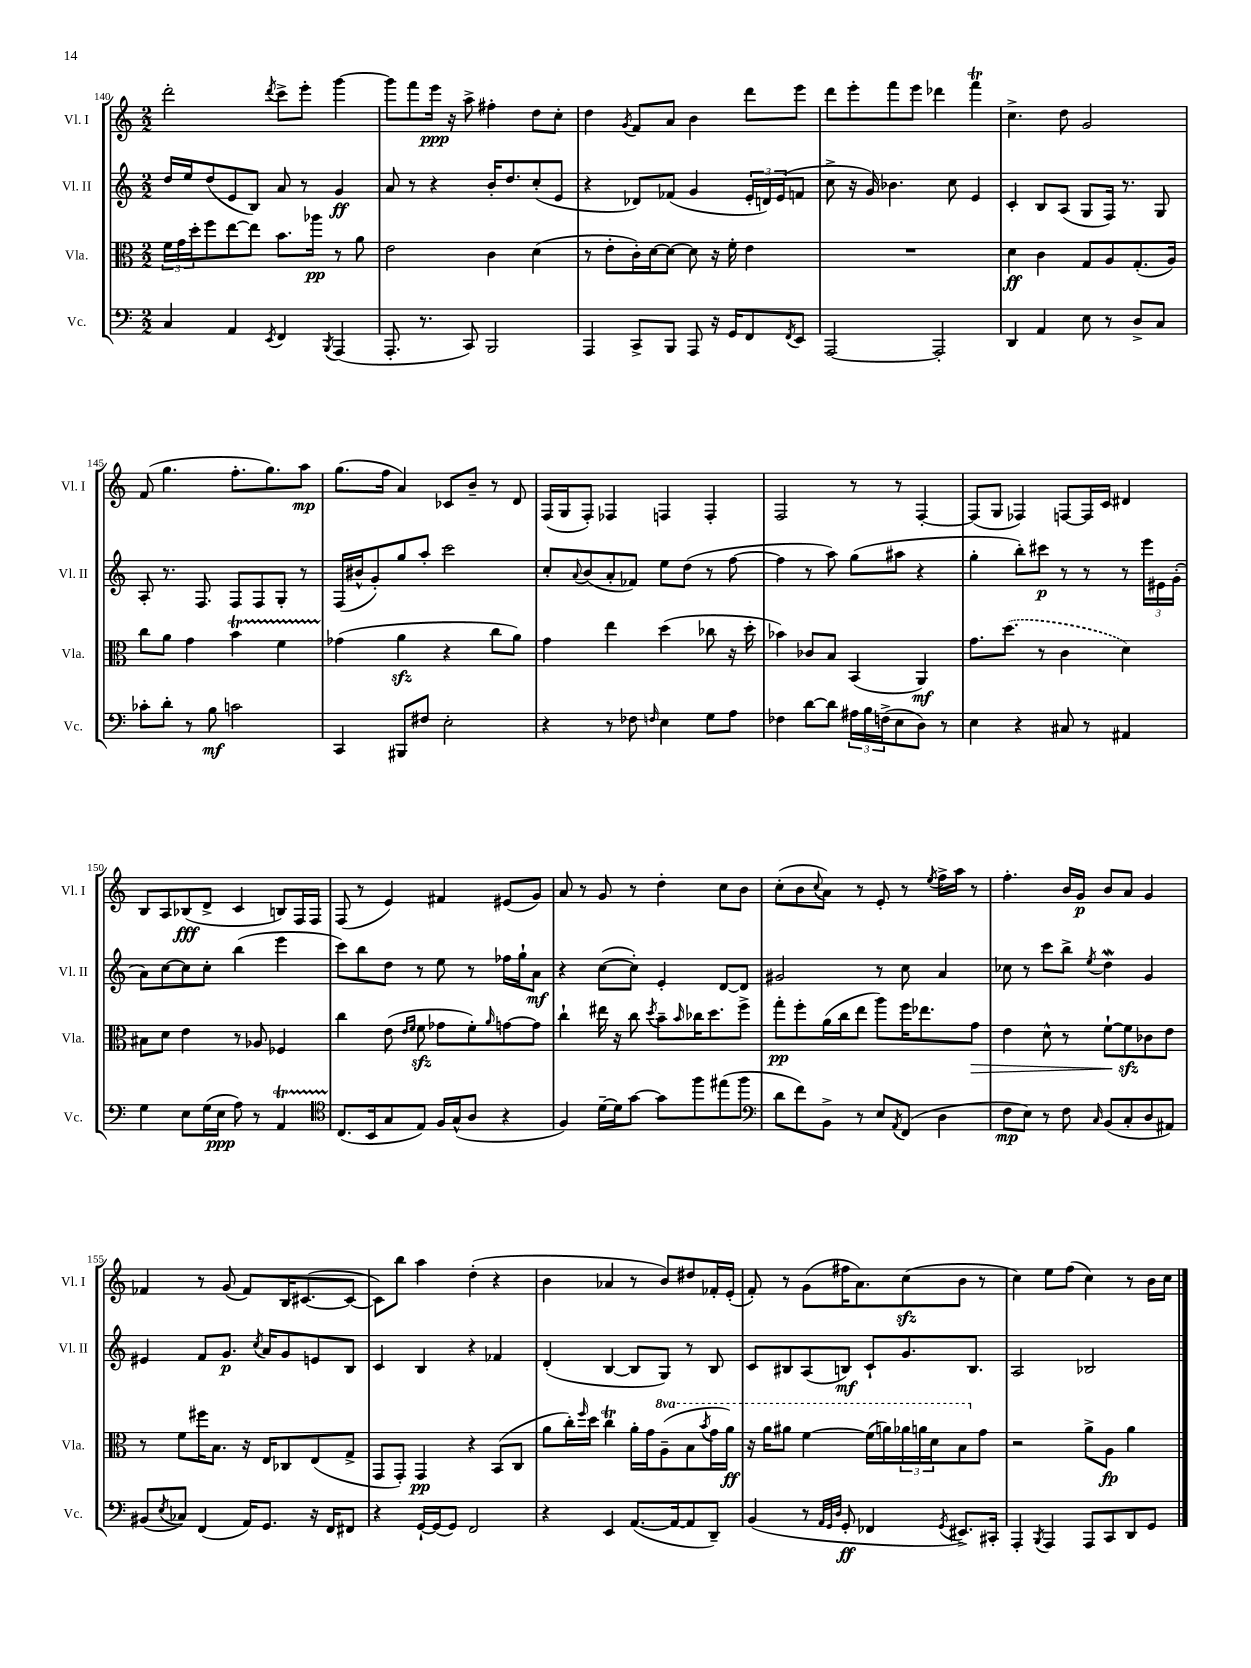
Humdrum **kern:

**kern	**dynam	**kern	**dynam	**kern	**dynam	**kern	**dynam
*part4	*part4	*part3	*part3	*part2	*part2	*part1	*part1
*staff4	*staff4	*staff3	*staff3	*staff2	*staff2	*staff1	*staff1
*I"Vc.	*	*I"Vla.	*	*I"Vl. II	*	*I"Vl. I	*
*I'Vc.	*	*I'Vla.	*	*I'Vl. II	*	*I'Vl. I	*
*clefF4	*	*clefC3	*	*clefG2	*	*clefG2	*
*k[]	*	*k[]	*	*k[]	*	*k[]	*
*M2/2	*	*M2/2	*	*M2/2	*	*M2/2	*
=140	=140	=140	=140	=140	=140	=140	=140
4C/	.	24f\LL	.	16dd/LL	.	2ddd'\	.
.	.	24g\	.	.	.	.	.
.	.	.	.	16ee/J	.	.	.
.	.	24dd'\J	.	.	.	.	.
.	.	8ff\	.	(8dd/	.	.	.
4AA/	.	[8ee\	.	8e/	.	.	.
.	.	8ee\J]	.	8B/J)	.	.	.
8qEE/	.	.	.	.	.	8qddd/	.
4FF/	.	8.b\L	.	8a/	.	8ccc^\L	.
.	.	.	.	8r	.	8eee'\J	.
.	.	16aa-X\Jk	pp	.	.	.	.
8qBBB/	.	.	.	.	.	.	.
(4AAA/	.	8r	.	4g/	ff	[4ggg\	.
.	.	8a\	.	.	.	.	.
=141	=141	=141	=141	=141	=141	=141	=141
8.AAA'/	.	2e\	.	8a/	.	8ggg\L]	.
.	.	.	.	8r	.	8fff\	.
8.r	.	.	.	.	.	.	.
.	.	.	.	4r	.	16eee\Jk	ppp
.	.	.	.	.	.	16r	.
8CC/)	.	.	.	.	.	8aa^\	.
2BBB/	.	4c\	.	16b'/KL	.	4ff#X'\	.
.	.	.	.	8.dd/	.	.	.
.	.	(4d\	.	(8cc'/	.	8dd\L	.
.	.	.	.	8e/J	.	8cc'\J	.
=142	=142	=142	=142	=142	=142	=142	=142
4AAA/	.	8r	.	4r	.	4dd\	.
.	.	8e'\L	.	.	.	.	.
.	.	.	.	.	.	8qg/	.
8CC^/L	.	16c'\L)	.	8d-X/L)	.	8f/L	.
.	.	[16d\J	.	.	.	.	.
8BBB/J	.	8d\J_	.	(8f-X/J	.	8a/J	.
8AAA/	.	8d\]	.	4g/	.	4b\	.
16r	.	16r	.	.	.	.	.
16GG/KL	.	16f'\	.	.	.	.	.
8FF/	.	4e\	.	24e'/LL	.	8ddd\L	.
.	.	.	.	24dn/)	.	.	.
.	.	.	.	(24e/J	.	.	.
8qFF/	.	.	.	.	.	.	.
8EE/J	.	.	.	8fn/J	.	8eee\J	.
=143	=143	=143	=143	=143	=143	=143	=143
[2AAA/	.	1r	.	8cc^\	.	8ddd\L	.
.	.	.	.	16r	.	8eee'\	.
.	.	.	.	16g/)	.	.	.
.	.	.	.	4.b-X\	.	8fff\	.
.	.	.	.	.	.	8eee\J	.
2AAA'/]	.	.	.	.	.	4ddd-X\	.
.	.	.	.	8cc\	.	.	.
.	.	.	.	4e/	.	4fffT\	.
=144	=144	=144	=144	=144	=144	=144	=144
4DD/	.	4d\	ff	4c'/	.	4.cc^\	.
4AA/	.	4c\	.	8B/L	.	.	.
.	.	.	.	(8A/J	.	8dd\	.
8E\	.	8G/L	.	8G/L	.	2g/	.
8r	.	8A/	.	16F/Jk)	.	.	.
.	.	.	.	8.r	.	.	.
8D^/L	.	(8.G'/	.	.	.	.	.
8C/J	.	.	.	8G/	.	.	.
.	.	16A/Jk)	.	.	.	.	.
!!LO:LB:g=z
=145	=145	=145	=145	=145	=145	=145	=145
8c-X'\L	.	8cc\L	.	8A'/	.	(8f/	.
8d'\J	.	8a\J	.	8.r	.	4.gg\	.
8r	.	4g\	.	.	.	.	.
.	.	.	.	8.F/	.	.	.
8B\	mf	.	.	.	.	.	.
2cn\	.	4bt\	.	8F/L	.	8.ff'\L	.
.	.	.	.	8F/	.	.	.
.	.	.	.	.	.	8.gg\)	.
.	.	4fTTT\	.	8G'/J	.	.	.
.	.	.	.	8r	.	8aa\J	mp
=146	=146	=146	=146	=146	=146	=146	=146
4CC/	.	(4g-X\	.	(16F/LL	.	(8.gg\L	.
.	.	.	.	16b#X^^/J	.	.	.
.	.	.	.	8g'/)	.	.	.
.	.	.	.	.	.	16ff\Jk	.
8BBB#X/L	.	4azz\	.	8gg/	.	4a/)	.
8F#X/J	.	.	.	8aa'/J	.	.	.
2E'\	.	4r	.	2ccc\	.	8c-X/L	.
.	.	.	.	.	.	8b~/J	.
.	.	8cc\L	.	.	.	8r	.
.	.	8a\J)	.	.	.	8d/	.
=147	=147	=147	=147	=147	=147	=147	=147
4r	.	4g\	.	8cc'/L	.	(16F/LL	.
.	.	.	.	.	.	16G/J	.
.	.	.	.	8qqa/	.	.	.
.	.	.	.	(8b/	.	8F'/J)	.
8r	.	4ee\	.	8a'/	.	4F-X/	.
8F-X\	.	.	.	8f-X/J)	.	.	.
16qqFn/	.	.	.	.	.	.	.
4E\	.	(4dd\	.	8ee\L	.	4Fn/	.
.	.	.	.	(8dd\J	.	.	.
8G\L	.	8cc-X\	.	8r	.	4F'/	.
8A\J	.	16r	.	[8ff\	.	.	.
.	.	16dd'\	.	.	.	.	.
=148	=148	=148	=148	=148	=148	=148	=148
4F-X\	.	4b-X\)	.	4ff\]	.	2F/	.
[8d\L	.	8c-X/L	.	8r	.	.	.
8d\J]	.	8B/J	.	8aa\)	.	.	.
24A#X\LL	.	(4BB/	.	(8gg\L	.	8r	.
24B\	.	.	.	.	.	.	.
(24Fn^\J	.	.	.	.	.	.	.
8E\	.	.	.	8aa#X\J	.	8r	.
8D\J)	.	4AA/)	mf	4r	.	[4F'/	.
8r	.	.	.	.	.	.	.
=149	=149	=149	=149	=149	=149	=149	=149
4E\	.	8.g\L	.	4gg'\	.	(8F/L]	.
.	.	.	.	.	.	8G/J	.
.	.	(8.dd\J	.	.	.	.	.
4r	.	.	.	8bb'\L)	.	4F-X/)	.
.	.	8r	.	8ccc#X\J	p	.	.
8C#X/	.	4c\	.	8r	.	[8Fn/L	.
8r	.	.	.	8r	.	16F/L]	.
.	.	.	.	.	.	16c/JJ	.
4AA#X/	.	4d\)	.	8r	.	4d#X/	.
.	.	.	.	24eee\LL	.	.	.
.	.	.	.	24e#X\	.	.	.
.	.	.	.	(24g'\JJ	.	.	.
!!LO:LB:g=z
=150	=150	=150	=150	=150	=150	=150	=150
4G\	.	8B#X\L	.	8a\L)	.	8B/L	.
.	.	8d\J	.	[8cc\	.	8A/	.
8E\L	.	4e\	.	8cc\]	.	(8B-X/	fff
(16G\L	.	.	.	8cc'\J	.	8d^/J	.
16E\JJ	ppp	.	.	.	.	.	.
8A\)	.	8r	.	(4bb\	.	4c/	.
8r	.	8A-X/	.	.	.	.	.
4AAT/	.	4F-X/	.	4eee\	.	8Bn/L)	.
.	.	.	.	.	.	16F/L	.
.	.	.	.	.	.	16F/JJ	.
=151	=151	=151	=151	=151	=151	=151	=151
*clefC4	*	*	*	*	*	*	*
(8.C/L	.	4cc\	.	8ccc\L)	.	(8F/	.
.	.	.	.	8bb\	.	8r	.
16BB/k	.	.	.	.	.	.	.
8G/	.	(8e\	.	8dd\J	.	4e/)	.
.	.	16qqe/LL	.	.	.	.	.
.	.	16qqf/JJ	.	.	.	.	.
8E/J)	.	8fzz\	.	8r	.	.	.
16F/LL	.	8g-X\L	.	8ee\	.	4f#X/	.
(16G^^/J	.	.	.	.	.	.	.
8A/J	.	8f'\)	.	8r	.	.	.
.	.	16qqa/	.	.	.	.	.
4r	.	[8gn\	.	16ff-X\LL	.	(8e#X/L	.
.	.	.	.	16gg`\J	.	.	.
.	.	8g\J]	.	8a\J	mf	8g/J)	.
=152	=152	=152	=152	=152	=152	=152	=152
4F/)	.	4cc`\	.	4r	.	8a/	.
.	.	.	.	.	.	8r	.
[16d~\LL	.	16ee#X\	.	([8cc\L	.	8g/	.
16d\J]	.	16r	.	.	.	.	.
[8g\J	.	8cc\	.	8cc'\J])	.	8r	.
.	.	8qdd/	.	.	.	.	.
8g\L]	.	8b~\L	.	4e'/	.	4dd'\	.
.	.	16qqb/	.	.	.	.	.
8ff\	.	16cc-X\K	.	.	.	.	.
.	.	8.dd\	.	.	.	.	.
(8ee#X\	.	.	.	[8d/L	.	8cc\L	.
8ff\J	.	8ff^\J	.	8d/J]	.	8b\J	.
=153	=153	=153	=153	=153	=153	=153	=153
*clefF4	*	*	*	*	*	*	*
8d\L	.	8gg'\L	pp	2g#X/	.	(8cc'\L	.
8f\)	.	8ff'\	.	.	.	8b\	.
.	.	.	.	.	.	8qqcc/	.
8BB^\J	.	(16a\L	.	.	.	8a\J)	.
.	.	16cc\J	.	.	.	.	.
8r	.	8ee\J	.	.	.	8r	.
8E/L	.	8aa\L)	.	8r	.	8e'/	.
8qAA/	.	.	.	.	.	.	.
(8FF/J	.	16ff\K	.	8cc\	.	8r	.
.	.	8.ee-X\	.	.	.	.	.
.	.	.	.	.	.	8qee/	.
4D\	.	.	.	4a/	.	16ff^\LL	.
.	.	.	.	.	.	16aa\JJ	.
!	!	!	!LO:HP:b	!	!	!	!
.	.	8g\J	>	.	.	8r	.
=154	=154	=154	=154	=154	=154	=154	=154
8F\L	mp	4e\	.	8cc-X\	.	4.ff'\	.
8E\J)	.	.	.	8r	.	.	.
8r	.	8d^^\	.	8ccc\L	.	.	.
8F\	.	8r	.	8bb^\J	.	16b/LL	.
.	.	.	.	.	.	16g/JJ	p
16qqC/	.	.	.	8qee/	.	.	.
(8BB/L	.	[8f`\L	.	4ddW\	.	8b/L	.
8C'/	.	8fzz\]	.	.	.	8a/J	.
8D/	.	8c-X\	]	4g/	.	4g/	.
8AA#X/J)	.	8e\J	.	.	.	.	.
!!LO:LB:g=z
=155	=155	=155	=155	=155	=155	=155	=155
(8BB#X/L	.	8r	.	4e#X/	.	4f-X/	.
8qE/	.	.	.	.	.	.	.
8C-X/J)	.	8f\L	.	.	.	.	.
(4FF/	.	16ff#X\K	.	8f/L	.	8r	.
.	.	8.B\J	.	.	.	.	.
.	.	.	.	8.g/J	p	(8g/	.
16AA/KL)	.	16r	.	.	.	8f-/L)	.
.	.	.	.	8qcc/	.	.	.
8.GG/J	.	16E/KL	.	16a/KL	.	.	.
.	.	8C-X/	.	8g/	.	16B/K	.
.	.	.	.	.	.	([8.c#X/	.
16r	.	(8E/	.	8en/	.	.	.
16FF/KL	.	.	.	.	.	.	.
8FF#X/J	.	8G^/J	.	8B/J	.	8c#/J_	.
=156	=156	=156	=156	=156	=156	=156	=156
4r	.	8GG/L	.	4c/	.	8c#\L])	.
.	.	8GG'/J)	.	.	.	8bb\J	.
[16GG`/LL	.	4GG/	pp	4B/	.	4aa\	.
(16GG/J]	.	.	.	.	.	.	.
8GG/J)	.	.	.	.	.	.	.
2FF/	.	4r	.	4r	.	(4dd'\	.
.	.	(8BB/L	.	4f-X/	.	4r	.
.	.	8C/J	.	.	.	.	.
=157	=157	=157	=157	=157	=157	=157	=157
4r	.	8a\L	.	(4d'/	.	4b\	.
.	.	16cc'\L)	.	.	.	.	.
.	.	16qqff/	.	.	.	.	.
.	.	16dd\JJ	.	.	.	.	.
4EE/	.	4ccT\	.	[4B/	.	4a-X/	.
([8.AA/L	.	16a'\LL	.	8B/L]	.	8r	.
.	.	16g\J	.	.	.	.	.
*	*	*8va	*	*	*	*	*
.	.	(8a~\	.	8G/J)	.	8b/L)	.
16AA/k_	.	.	.	.	.	.	.
8AA/]	.	8b\	.	8r	.	8dd#X/	.
.	.	8qbb/	.	.	.	.	.
8DD~/J)	.	16gg\L	.	8B/	.	16f-X'/L	.
.	.	16aa\JJ)	ff	.	.	(16e'/JJ	.
=158	=158	=158	=158	=158	=158	=158	=158
(4BB/	.	16r	.	8c/L	.	8f'/)	.
.	.	16aa\KL	.	.	.	.	.
.	.	8aa#X\J	.	8B#X/	.	8r	.
8r	.	[4ff\	.	(8A/	.	(8g\L	.
32qqAA/LLL	.	.	.	.	.	.	.
32qqGG/	.	.	.	.	.	.	.
32qqD/JJJ	.	.	.	.	.	.	.
8GG'/	ff	.	.	8Bn/J)	mf	16ff#X\K	.
.	.	.	.	.	.	8.a\)	.
4FF-X/	.	(16ff\LL]	.	8c`/L	.	.	.
.	.	16aan\)	.	.	.	.	.
.	.	24aa-X\	.	8.g/	.	(8cczz\	.
.	.	24aan\	.	.	.	.	.
.	.	24dd\J	.	.	.	.	.
8qGG/	.	.	.	.	.	.	.
8.EE#X^/L)	.	8b\	.	.	.	8b\J	.
.	.	.	.	8.B/J	.	.	.
*	*	*X8va	*	*	*	*	*
.	.	8g\J	.	.	.	8r	.
16CC#X'/Jk	.	.	.	.	.	.	.
=159	=159	=159	=159	=159	=159	=159	=159
4AAA'/	.	2r	.	2A/	.	4cc\)	.
8qBBB/	.	.	.	.	.	.	.
4AAA/	.	.	.	.	.	8ee\L	.
.	.	.	.	.	.	(8ff\J	.
8AAA/L	.	8a^\L	.	2B-X/	.	4cc\)	.
8CC/	.	8A\J	fp	.	.	.	.
8DD/	.	4a\	.	.	.	8r	.
8GG/J	.	.	.	.	.	16b\LL	.
.	.	.	.	.	.	16cc\JJ	.
==	==	==	==	==	==	==	==
*-	*-	*-	*-	*-	*-	*-	*-
